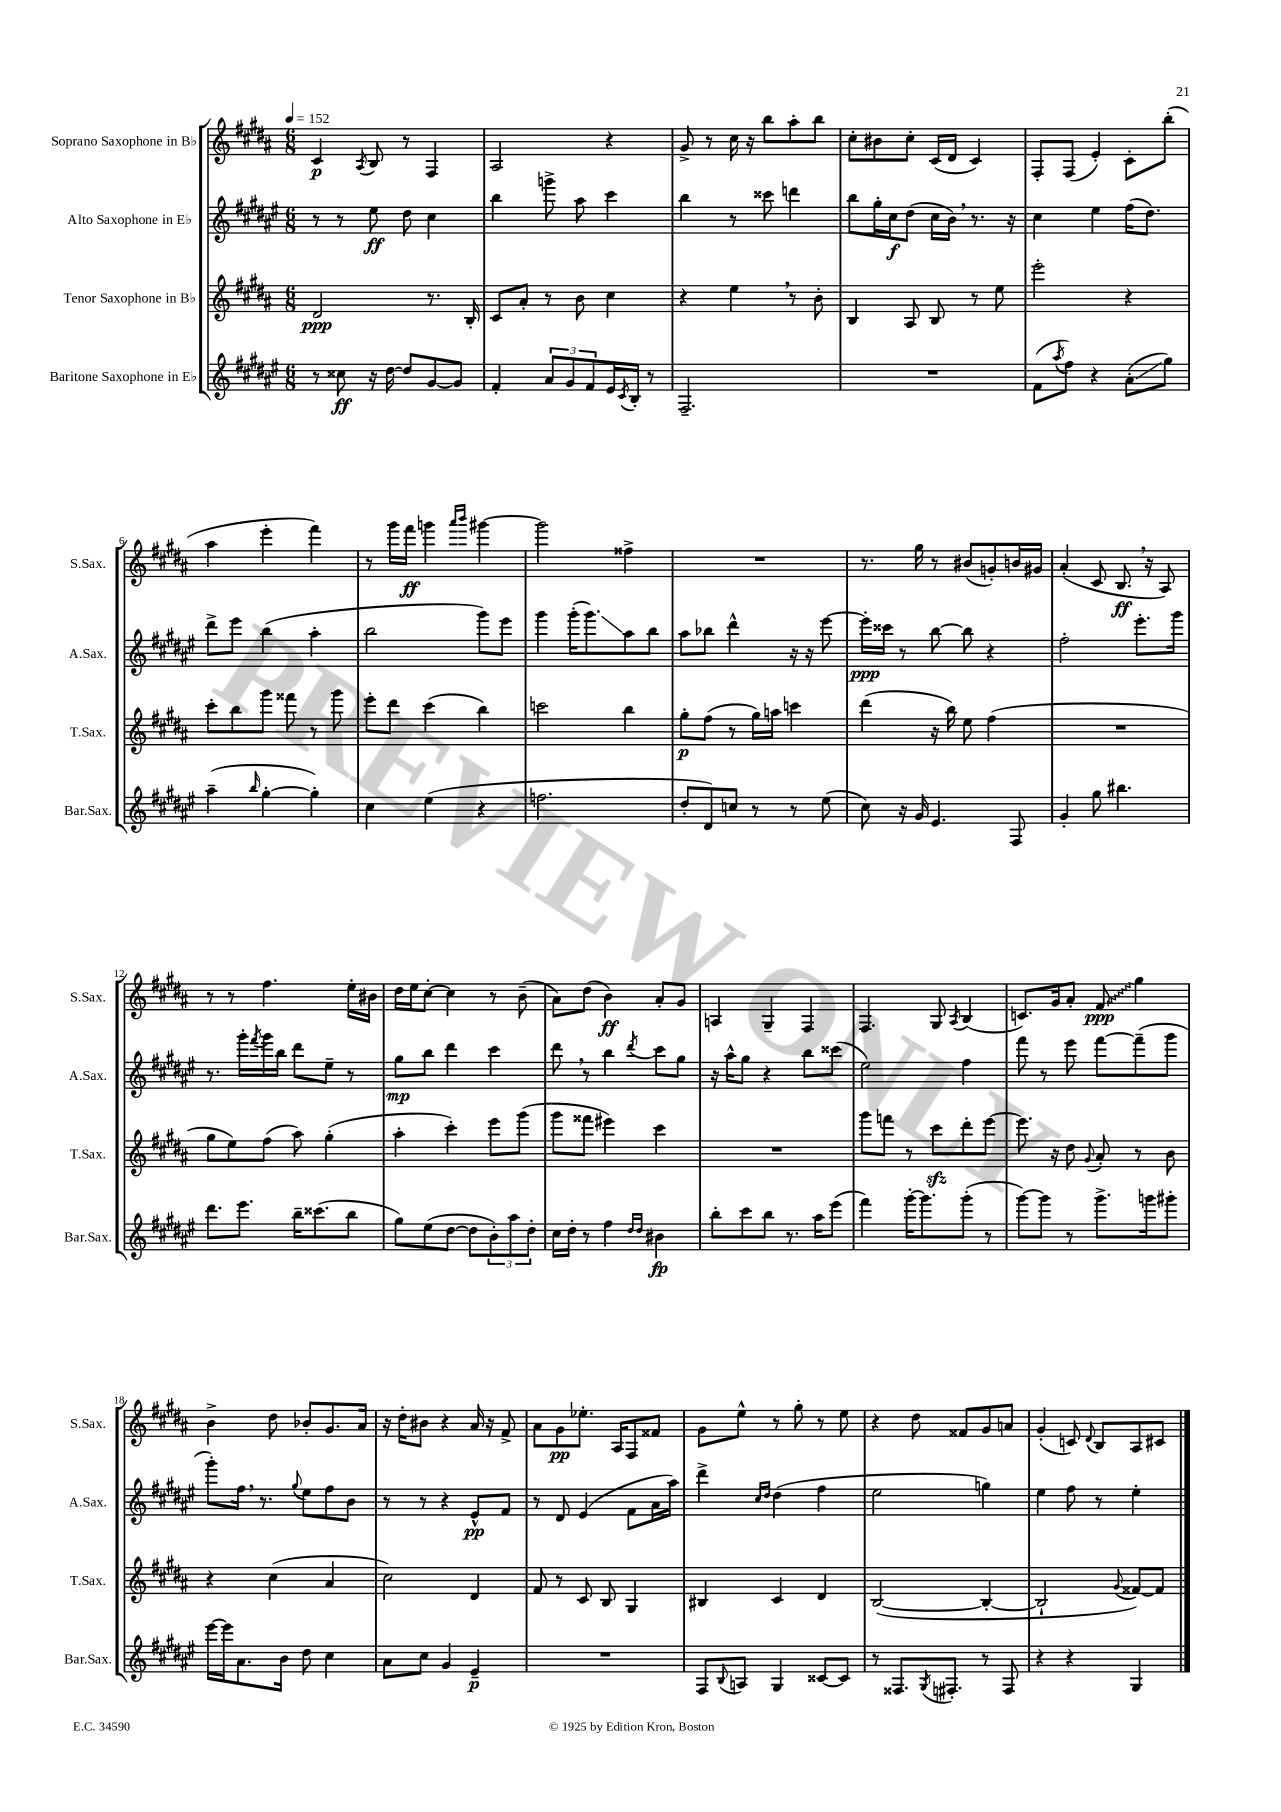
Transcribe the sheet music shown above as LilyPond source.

<<
\new StaffGroup <<
\new Staff = "s0" \with { instrumentName = "Soprano Saxophone in Bb" shortInstrumentName = "S.Sax." } {
    \clef treble \key b \major \numericTimeSignature \time 6/8 \tempo 4 = 152
    cis'4\p \acciaccatura { ais8 } b8 r8 fis4 |
    ais2 r4 |
    gis'8-> r8 cis''16 r16 b''8 ais''8-. b''8 |
    cis''8-. bis'8 cis''8-. cis'16( dis'16 cis'4) |
    fis8-. fis8( e'4-.) cis'8-. b''8-.( |
    ais''4 e'''4-. fis'''4) |
    r8 gis'''16 fis'''16\ff g'''4 \grace { ais'''16 b'''16 } gis'''4~ |
    gis'''2 fisis''4-> |
    R2. |
    r8. gis''16 r8 bis'8( g'8-.) b'16 gis'16 |
    ais'4-.( cis'8 b8.\ff \breathe r16 ais8) |
    r8 r8 fis''4. e''16-. bis'16 |
    dis''16 e''16 cis''8~-. cis''4 r8 b'8--( |
    ais'8) dis''8( b'4\ff) ais'8-. gis'8 |
    a4 gis4-- fis4 |
    fis4. gis8 \acciaccatura { ais8 } b4( |
    c'8.) gis'16 ais'8-. \once \override Glissando.style = #'zigzag fis'8\glissando\ppp gis''4 |
    b'4-> dis''8 bes'8-. gis'8. ais'16 |
    r16 dis''16-. bis'8 r4 ais'16 r16 fis'8-> |
    ais'8 gis'8\pp ees''8.-. ais16 fis8 fisis'8 |
    gis'8 e''8-^ r8 gis''8-. r8 e''8 |
    r4 dis''8 fisis'8 gis'8 a'8 |
    gis'4-.( c'8) \appoggiatura { dis'8 } b8 ais8 cis'8 \bar "|." |
}
\new Staff = "s1" \with { instrumentName = "Alto Saxophone in Eb" shortInstrumentName = "A.Sax." } {
    \clef treble \key fis \major \numericTimeSignature \time 6/8
    r8 r8 eis''8\ff dis''8 cis''4 |
    b''4 g'''8-> ais''8 cis'''4 |
    b''4 r8 cisis'''8 d'''4 |
    b''8 gis''16-. cis''16\f dis''8( cis''16 b'16) \breathe r8. r16 |
    cis''4 eis''4 fis''16( dis''8.) |
    dis'''8-> eis'''8 b''4( ais''4-. |
    b''2 gis'''8) eis'''8 |
    gis'''4 gis'''16-.( gis'''8.\glissando) ais''8 b''8 |
    ais''8 bes''8 dis'''4-^ r16 r16 eis'''8~ |
    eis'''16-.\ppp cisis'''16 r8 b''8~ b''8 r4 |
    fis''2-. eis'''8.-. gis'''16 |
    r8. gis'''16-. \acciaccatura { fis'''8 } gis'''16 b''16 dis'''8 eis''8-- r8 |
    gis''8\mp b''8 dis'''4 cis'''4 |
    dis'''8 \breathe r8 b''4 \acciaccatura { dis'''8 } cis'''8 gis''8 |
    r16 ais''16-^ gis''8 r4 b''8 cisis'''8( |
    eis''2) fis''4 |
    fis'''8 r8 eis'''8 fis'''8~ fis'''8--( gis'''8 |
    gis'''8-.) fis''16 \breathe r8. \appoggiatura { gis''8 } eis''8 fis''8 b'8 |
    r8 r8 r4 eis'8-^\pp fis'8 |
    r8 dis'8 eis'4( fis'8 ais'16 ais''16) |
    dis'''4-> \grace { cis''16 dis''16 } dis''4( fis''4 |
    eis''2 g''4) |
    eis''4 fis''8 r8 eis''4-. \bar "|." |
}
\new Staff = "s2" \with { instrumentName = "Tenor Saxophone in Bb" shortInstrumentName = "T.Sax." } {
    \clef treble \key b \major \numericTimeSignature \time 6/8
    dis'2\ppp r8. b16-. |
    cis'8 ais'8-. r8 b'8 cis''4 |
    r4 e''4 \breathe r8 b'8-. |
    b4 ais8 b8 r8 e''8 |
    e'''2-. r4 |
    cis'''8-. b''8 gis'''8 fisis'''8 r8 gis'''8 |
    e'''8-. dis'''8 cis'''4( b''4) |
    c'''2 b''4 |
    gis''8-.\p fis''8( r8 gis''16) a''16 c'''4 |
    dis'''4( r16 b''16) e''8 fis''4( |
    R2. |
    gis''8 e''8) fis''8( ais''8) gis''4-.( |
    ais''4-. cis'''4-.) e'''8 gis'''8( |
    gis'''8 fisis'''8 eis'''4) cis'''4 |
    R2. |
    gis'''8 f'''8 r8 cis'''8\sfz dis'''8-. e'''8~ |
    e'''8. r16 dis''8 \appoggiatura { gis'8 } ais'8-. r8 b'8 |
    r4 cis''4( ais'4 |
    cis''2) dis'4 |
    fis'8 r8 cis'8 b8 gis4 |
    bis4 cis'4 dis'4 |
    b2~( b4~-. |
    b2-! \appoggiatura { gis'8 } fisis'8~) fisis'8 \bar "|." |
}
\new Staff = "s3" \with { instrumentName = "Baritone Saxophone in Eb" shortInstrumentName = "Bar.Sax." } {
    \clef treble \key fis \major \numericTimeSignature \time 6/8
    r8 cisis''8\ff r16 dis''16~ dis''8 gis'8~ gis'8 |
    fis'4-. \tuplet 3/2 { ais'8 gis'8 fis'8 } eis'16 \acciaccatura { cis'8 } b16-. r8 |
    fis2.-- |
    R2. |
    fis'8( \acciaccatura { ais''8 } fis''8) r4 ais'8-.\glissando( gis''8) |
    ais''4--( \grace { b''16 } gis''4~-. gis''4-.) |
    cis''4 eis''4( r4 |
    f''2. |
    dis''8-. dis'8) c''8 r8 r8 eis''8( |
    cis''8) r16 gis'16 eis'4. fis8 |
    gis'4-. gis''8 bis''4. |
    dis'''8. eis'''8. b''16-- cisis'''8.( b''8 |
    gis''8) eis''8( dis''8~ dis''8 \tuplet 3/2 { b'8-.) ais''8 dis''8-. } |
    cis''16 dis''16-. r8 fis''4 \grace { dis''16 dis''16 } bis'4\fp |
    b''8-. cis'''8 b''8 r8. ais''16 eis'''8( |
    fis'''4) gis'''16~-. gis'''8. gis'''8-.( r8 |
    gis'''8~) gis'''8 r8 gis'''8.-> g'''16 gis'''8-. |
    eis'''16~ eis'''16 ais'8. b'16 dis''8 cis''4 |
    ais'8 cis''8 gis'4 eis'4--\p |
    R2. |
    fis8 \appoggiatura { b8 } a8 gis4 cisis'8~ cisis'8 |
    r8 fisis8. \acciaccatura { gis8 } fis8.-. r8 fis8 |
    r4 r4 gis4 \bar "|." |
}
>>
>>
